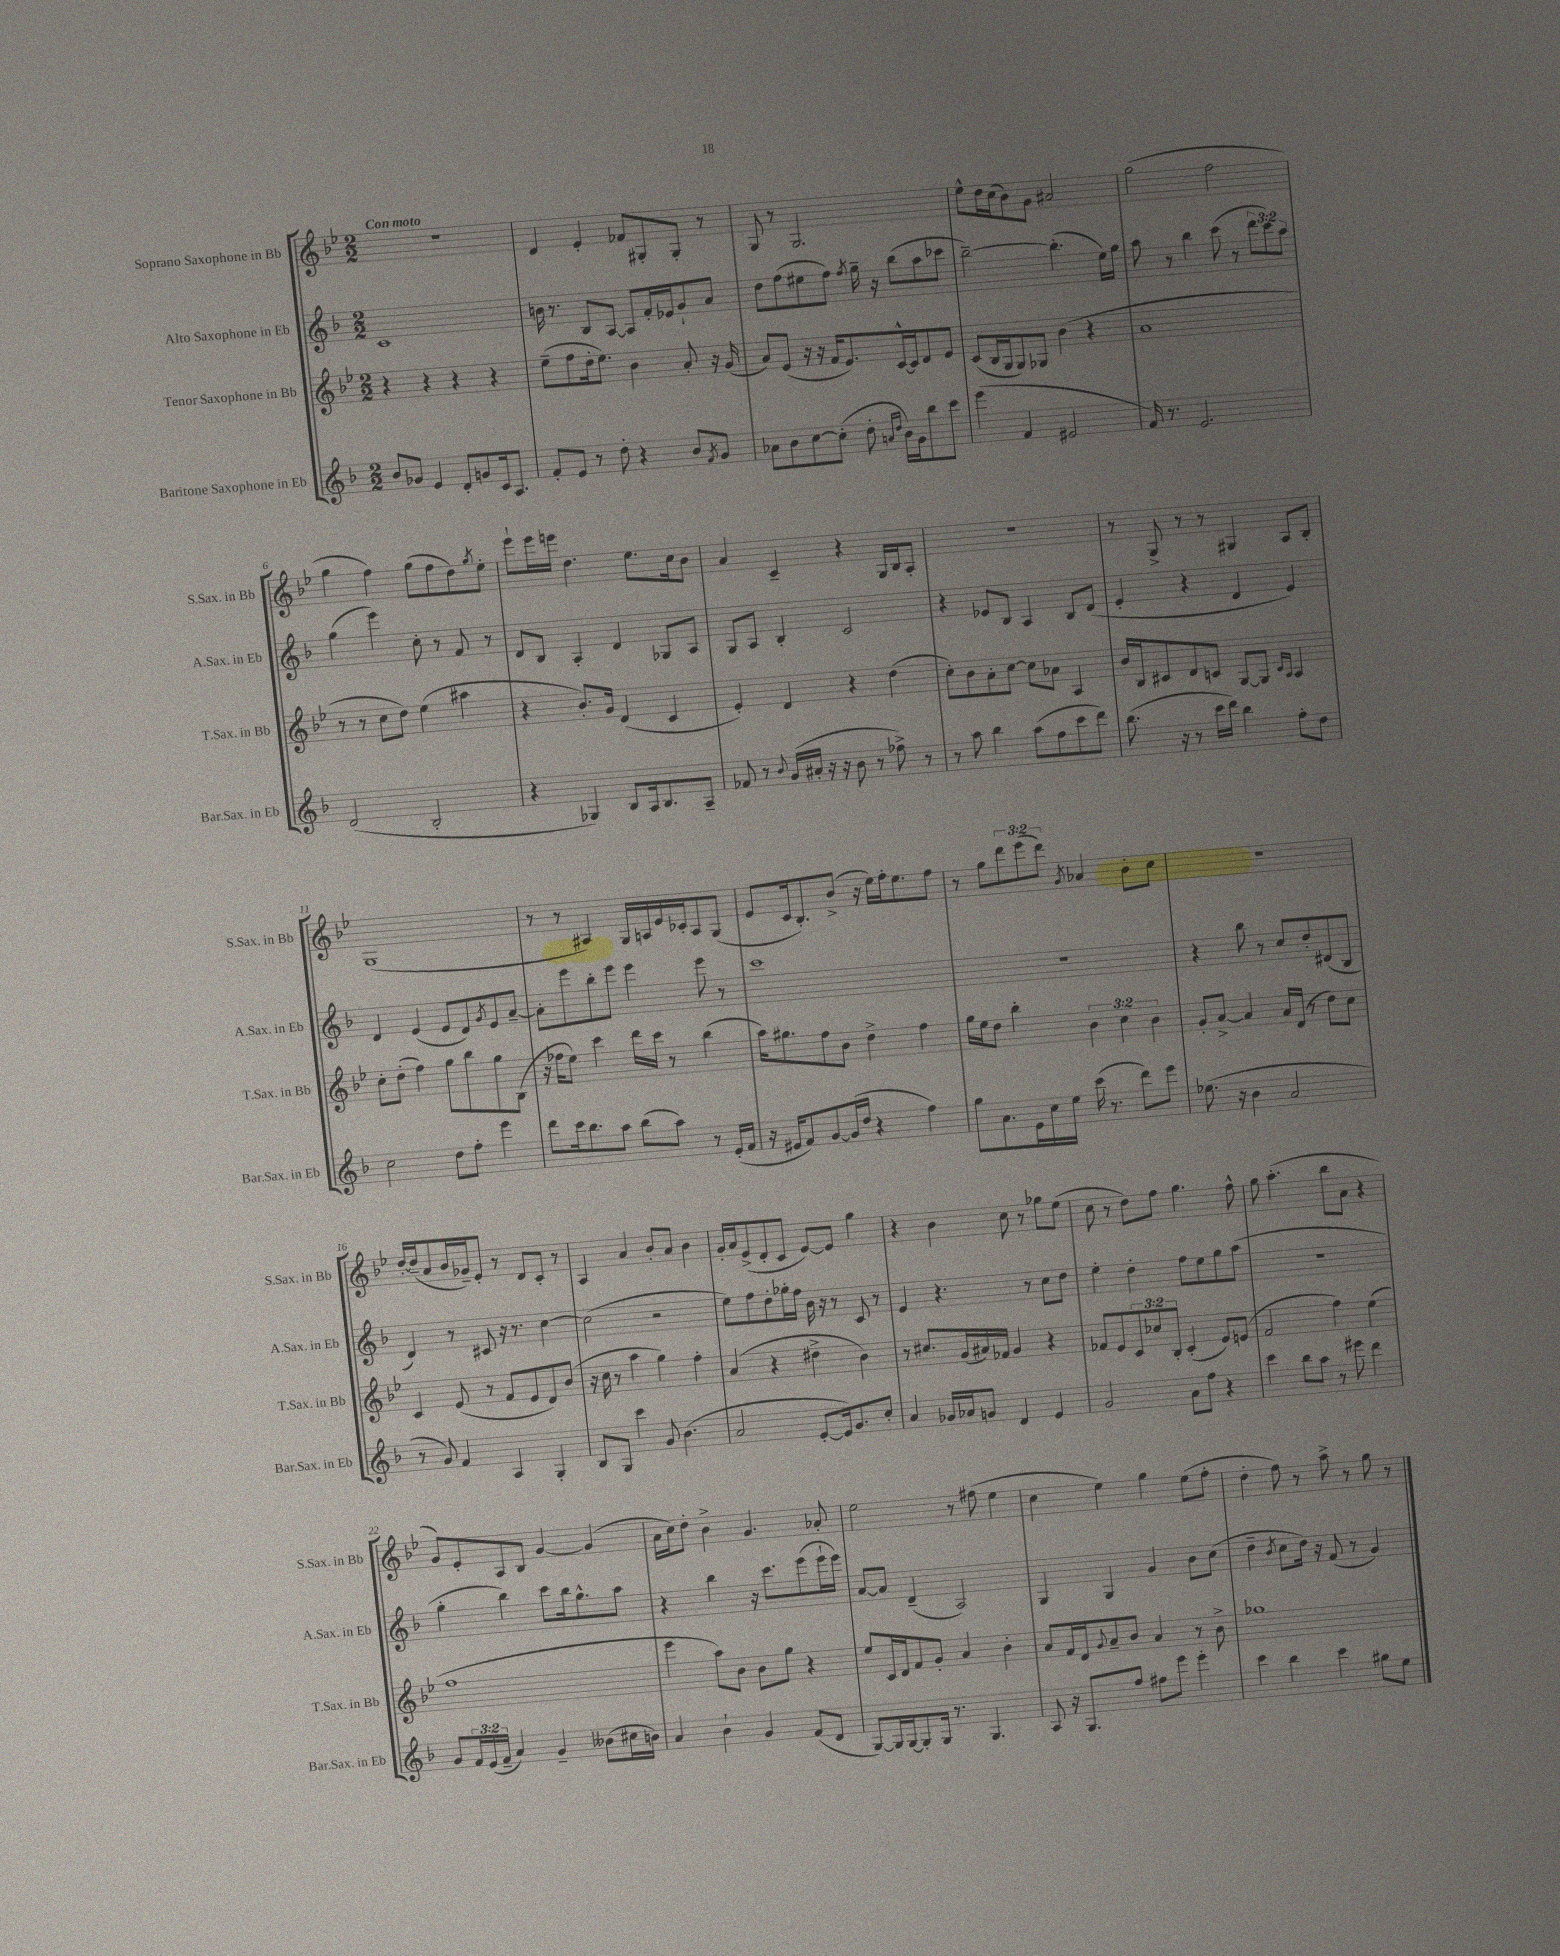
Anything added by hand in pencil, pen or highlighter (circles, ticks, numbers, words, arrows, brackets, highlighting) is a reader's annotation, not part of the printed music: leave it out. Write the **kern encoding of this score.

**kern	**kern	**kern	**kern
*staff4	*staff3	*staff2	*staff1
*clefG2	*clefG2	*clefG2	*clefG2
*k[b-]	*k[b-e-]	*k[b-]	*k[b-e-]
*M2/2	*M2/2	*M2/2	*M2/2
8b-	4r	1c	1r
8g-	.	.	.
4e	4r	.	.
8d'	4r	.	.
8g	.	.	.
16c	4r	.	.
8.A	.	.	.
=	=	=	=
8f'	(8ee-~	16b	4d
.	.	8.r	.
8e	8ff	.	.
8r	16dd'	8B-	4e-'
.	8.ee-)	.	.
8dd'	.	[8A	.
4r	4b-	8A]	8f-
.	.	16f'	8G#'
.	.	16e-	.
8b-	8a'	8g`	8G#'
8qf	.	.	.
8g	16r	8a	8r
.	(16g	.	.
=	=	=	=
8a-	8a)	8dd	8G
8b-	(8e-	(8ff	8r
[8cc	16r	8ee#	2.G
.	16r	.	.
(8cc']	16f	8ff)	.
.	8.e-)	.	.
.	.	8qff	.
8dd'	.	16gg~	.
.	.	16r	.
16qqa	.	.	.
16qqdd	.	.	.
16b-)	[16c^^	(8bb-	.
16g	16c]	.	.
8bb-	8d	8aa	.
8ccc	8e-	8ccc-	.
=	=	=	=
(4eee	(8c	[2bb-~)	8ee-^^
.	16B-	.	16dd
.	16G	.	(16cc
4f	8G)	.	8b-)
.	8G-	.	8g
2e#	(4b-	(4.bb-']	2a#
.	4r	.	.
.	.	16ee)	.
.	.	16gg	.
=	=	=	=
16f)	1a	8aa	(2gg
8.r	.	.	.
.	.	8r	.
2.e	.	4bb-	.
.	.	(8ccc	2ff
.	.	8r	.
.	.	12ddd	.
.	.	12ccc)	.
.	.	12aa	.
=	=	=	=
(2d	8r	(4gg	4gg
.	8r	.	.
.	8cc	4eee)	4ff)
.	8dd)	.	.
2B-'	(4ee-	8cc'	(8gg
.	.	8r	8ff
.	4aa#	8f	8dd)
.	.	.	8qgg
.	.	8r	8ee-'
=	=	=	=
4r	4r	8d	8eee-`
.	.	8B-	16eee-
.	.	.	16eee
4G-)	8.b-')	4A'	4.dd
.	16g	.	.
8B-	(4d	4d	.
16A	.	.	8.ee-
8.B-	.	.	.
.	4c	8G-	.
.	.	.	16cc
8A~	.	8A	8b-
=	=	=	=
8f-	4e-')	8G	4a
8r	.	8A	.
8qqb-	.	.	.
(16g	4d	4B-'	4c~
16a#'	.	.	.
16r	.	.	.
16r	.	.	.
8b-	4r	2c	4r
8r	.	.	.
8ff-^)	(4dd	.	16G
.	.	.	16B-
8r	.	.	8A'
=	=	=	=
8r	8cc')	4r	1r
8aa	8b-	.	.
4bb-	8a'	8e-	.
.	[8cc	8B-	.
(8aa	8cc]	4A	.
8ff	8a-	.	.
8ccc	4A	8B-	.
8ddd)	.	(8d	.
=	=	=	=
(8.bb-	16b-	4e'	8r
.	16B-	.	.
.	8c#	.	8G^
16r	.	.	.
8r	8d	4r	8r
16ccc	8c	.	8r
16ddd)	.	.	.
4bb-	[8G	4d	4G#
.	8G]	.	.
.	16qqc	.	.
.	16qqA	.	.
8ff'	4A	4e)	8A
8dd	.	.	8B-'
=	=	=	=
2cc	8cc'	4d	(1G
.	(8dd'	.	.
.	4ff)	(4e	.
8dd	8gg	8e	.
8ff'	8bb-	8d)	.
.	.	8qg	.
4eee	8gg	8e	.
.	(8B-	[8a~	.
=	=	=	=
8ddd	16r	8a']	8r
.	16ff-	.	.
16ccc	8ee-)	8eee	8r
8.bb-	.	.	.
.	4ccc	8bb-'	4A#)
8aa	.	8eee	.
(8bb-	16ddd	4eee	16G
.	16ccc	.	16A
8aa)	8r	.	16e-
.	.	.	16c-'
8r	(4bb-	8eee	8A
(16e'	.	8r	(8G
16f	.	.	.
=	=	=	=
16r	16aa)	1ccc	8e-
16e#	8.gg#	.	.
8f)	.	.	16c
.	.	.	8.B-')
[8g	8ff	.	.
(16g]	8b-	.	(8b-^
16dd	.	.	.
4r	4dd^	.	16r
.	.	.	16ee-)
.	.	.	16ff'
.	.	.	8.ee-
4ff)	4ff	.	.
.	.	.	8ff
=	=	=	=
8gg	16gg	1r	8r
.	16ee-	.	.
8.a	8dd	.	8gg
.	4bb-'	.	12ddd
16e	.	.	.
.	.	.	(12eee-
16cc	.	.	.
.	.	.	12ddd)
16ee	.	.	.
.	.	.	8qg
(16ccc	6b-	.	4a-
8.r	.	.	.
.	6cc	.	.
8ddd)	.	.	8b-'
.	6b-	.	.
8eee	.	.	8cc
=	=	=	=
(8.ee-	8g'	4r	1r
.	[8a^	.	.
16r	.	.	.
4b-	4a]	8bb-	.
.	.	8r	.
2a	16a	8cc	.
.	(16d	.	.
.	8r	8dd'	.
.	8dd)	(8d#	.
.	8cc	8B-	.
=	=	=	=
8r	4c	4d)	[16dd'
.	.	.	(16dd~]
8g)	.	.	8a
4f	(8e-	8r	16b-
.	.	.	16g-~)
.	8r	8c#	8e-'
4A	8f	16r	8r
.	.	8.r	.
.	8e-	.	8d
4G'	8d)	[4cc	8c'
.	(8b-	.	8r
=	=	=	=
8B-	16r	(2cc]	4A
.	16cc	.	.
8G	8r	.	.
4ccc	4aa	.	4a
8g	4gg)	2r	8b-'
(4.b-	.	.	8a
.	4ff'	.	4b-
=	=	=	=
2a	(4a	8ee)	16g'
.	.	.	16a
.	.	8ff	(8e-^
.	4r	8dd'	8d'
.	.	16gg-'	8c
.	.	16ff	.
[8e'	4dd#^	16b-	[8e-)
.	.	16r	.
16e])	.	8r	8e-]
8.g	.	.	.
.	4b-)	8c	4gg
8cc'	.	8r	.
=	=	=	=
4a	8r	4e	4r
.	8.cc#	.	.
16g-	.	4.r	4b-
16a-	(16g	.	.
8g	16a#)	.	.
.	16f-	.	.
4d	4g	.	8cc
.	.	8r	8r
4e	4r	8cc	8gg-
.	.	8dd	(8ee-
=	=	=	=
2g	8f-	4ee'	8cc
.	8e-	.	8r
.	12c	4dd'	8dd)
.	12cc-	.	.
.	.	.	8ff
.	12B-'	.	.
8a	(4c'	8ff	4.gg
8ff	.	8ee	.
4r	8e-)	8gg	.
.	(8e	(8aa	8ff^^
=	=	=	=
4ccc	2f	1r	8gg
.	.	.	(4.aa'
8bb-	.	.	.
8aa	.	.	.
8r	4ff)	.	8bb-
8eee#	.	.	8a
4ddd	(4ee-	.	4r
=	=	=	=
8g	1ff	4gg'	8g)
24f	.	.	8e-'
(24e	.	.	.
24f~	.	.	.
4a)	.	4bb-)	8A
.	.	.	8B-
4g~	.	8ccc	[4g
.	.	16bb-	.
.	.	8.gg^^	.
(8b--	.	.	(4g]
16cc#	.	8aa	.
16b)	.	.	.
=	=	=	=
4a	4eee-	4r	16a
.	.	.	16cc)
.	.	.	8dd'
4b-`	8aa)	4bb-	4b-^
.	8b-	.	.
4g	8b-	16r	4.g
.	.	8.ccc	.
.	8gg	.	.
(8f	4r	(8eee	.
8d	.	16eee`	8a-'
.	.	16eee)	.
=	=	=	=
[8G)	8ee-	[8a	2ee-
16G]	16c	8a]	.
[16G	16d	.	.
8G']	8f	(4d~	.
16G	8g'	.	.
8.r	.	.	.
.	4a	2A)	8r
4.G	.	.	(8ff#
.	4b-'	.	4ee-
=	=	=	=
8A	8a	4G	4cc
16r	16f	.	.
8.G	16d	.	.
.	8qqg	.	.
.	8a~	4G	4ee-)
8ff	8b-	.	.
8ff#	4a	4g	4gg
8eee	.	.	.
4eee'	8r	8b-	(8ee-
.	8b-^	(8cc	8ff'
=	=	=	=
4ccc	1gg-	4dd~	4dd'
.	.	8qb-	.
4bb-	.	8cc	8ff)
.	.	16dd)	8r
.	.	16r	.
4ccc	.	(8f	8aa^
.	.	8r	8r
8gg#	.	4g)	8gg
8ee	.	.	8r
==	==	==	==
*-	*-	*-	*-
